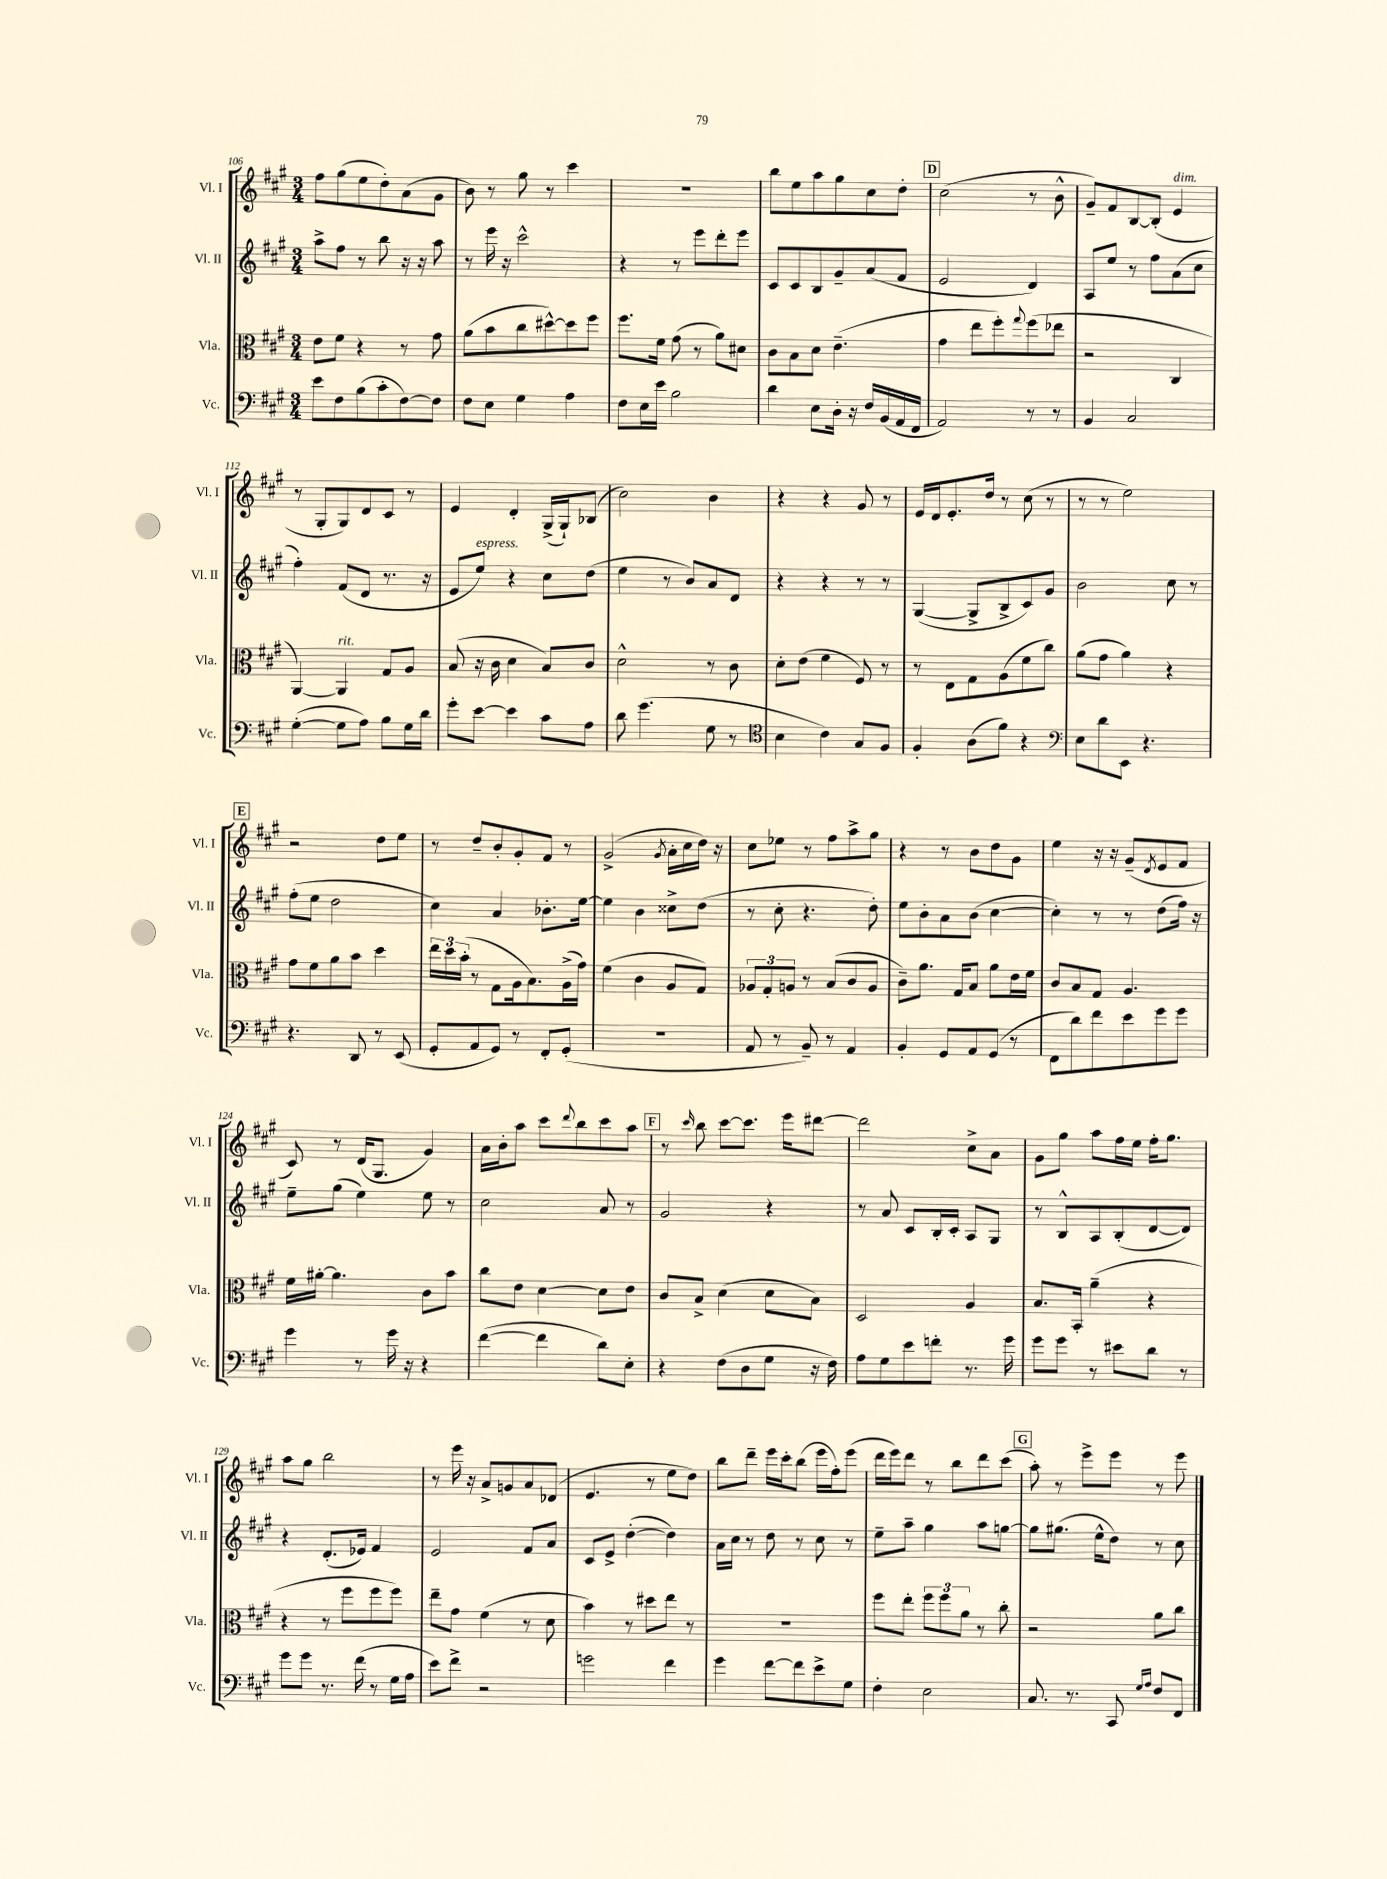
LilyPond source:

<<
\new StaffGroup <<
\new Staff = "s0" \with { instrumentName = "Vl. I" shortInstrumentName = "Vl. I" } {
    \clef treble \key a \major \numericTimeSignature \time 3/4
    fis''8 gis''8( e''8 d''8-.) a'8( gis'8 |
    b'8) r8 gis''8 r8 cis'''4 |
    R2. |
    b''8 e''8 a''8 gis''8 cis''8 d''8-. |
    \mark \markup { \box "D" } cis''2( r8 b'8-^ |
    gis'8--) fis'8 b8~ b8-.( e'4^\markup { \italic "dim." } |
    r8 gis8-. gis8) d'8 cis'8 r8 |
    e'4 d'4-. gis16->( gis16-!) bes8( |
    cis''2) b'4 |
    r4 r4 gis'8 r8 |
    e'16 d'16 e'8.-. d''16 r8 cis''8( r8 |
    r8 r8 e''2) |
    \mark \markup { \box "E" } r2 d''8 e''8 |
    r8 d''8-- b'8-. gis'8-. fis'8 r8 |
    gis'2->( \acciaccatura { gis'8 } a'16-. cis''16 d''16) r16 |
    cis''8 ees''8 r8 fis''8 a''8-> gis''8 |
    r4 r8 b'8 d''8 gis'8 |
    e''4 r16 r16 gis'8--( \acciaccatura { d'8 } e'8 fis'8 |
    cis'8) r8 d'16( gis8. gis'4) |
    a'16 b'16-. a''8 cis'''8 \appoggiatura { d'''8 } b''8 cis'''8 a''8 |
    \mark \markup { \box "F" } r8 \grace { cis'''16 } b''8 cis'''8~ cis'''8. e'''16 dis'''8~ |
    dis'''2 cis''8-> a'8 |
    gis'8 gis''8 a''8 fis''16 e''16 fis''16-. gis''8. |
    a''8 gis''8 b''2 |
    r8 e'''16 r16 a'8-> g'8 a'8 des'8( |
    e'4. r8 e''8 d''8) |
    b''8 d'''8-- e'''16 cis'''16-. b''8( e'''16 fis''16-.) e'''8( |
    d'''16 e'''16) d'''8 r8 b''8 d'''8 cis'''8( |
    \mark \markup { \box "G" } a''8-.) r8 e'''8-> e'''8 r8 e'''8 \bar "|." |
}
\new Staff = "s1" \with { instrumentName = "Vl. II" shortInstrumentName = "Vl. II" } {
    \clef treble \key a \major \numericTimeSignature \time 3/4
    a''8-> fis''8 r8 b''8 r16 r16 a''8 |
    r8 e'''16 r16 cis'''2-^ |
    r4 r8 e'''8 d'''8-. e'''8 |
    cis'8 cis'8 b8 gis'8-- a'8( fis'8 |
    \mark \markup { \box "D" } e'2 d'4) |
    a8 e''8 r8 fis''8 a'8( cis''8 |
    fis''4-.) fis'8( d'8 r8. r16 |
    e'8 e''8^\markup { \italic "espress." }) r4 cis''8 d''8( |
    e''4 r8 b'8) a'8 d'8 |
    r4 r4 r8 r8 |
    gis4~( gis8-> b8-> cis'8) gis'8 |
    b'2 cis''8 r8 |
    \mark \markup { \box "E" } fis''8-.( e''8 d''2 |
    cis''4) a'4 bes'8.-. e''16~ |
    e''4 b'4 cisis''8-> d''8( |
    r8 cis''8-. r4. d''8-.) |
    e''8 b'8-. a'8 b'8( cis''4~ |
    cis''4-.) r8 r8 d''8( fis''16) r16 |
    e''8-- gis''8( e''4) e''8 r8 |
    cis''2 a'8 r8 |
    \mark \markup { \box "F" } gis'2 r4 |
    r8 a'8 cis'8 b16-. cis'16-. a8 gis8 |
    r8 b8-^ a8 b8-.( d'8~ d'8) |
    r4 d'8.-.( ees'16) fis'4 |
    e'2 fis'8 a'8 |
    cis'8 e'8-> d''4~-.( d''4) |
    a'16 cis''16 r8 d''8 r8 cis''8 r8 |
    e''8-- a''8-- gis''4 a''8 g''8~ |
    \mark \markup { \box "G" } g''8 gis''8.( e''16-^ d''8) r8 cis''8 \bar "|." |
}
\new Staff = "s2" \with { instrumentName = "Vla." shortInstrumentName = "Vla." } {
    \clef alto \key a \major \numericTimeSignature \time 3/4
    e'8 fis'8 r4 r8 gis'8 |
    a'8( b'8 cis''8 dis''8~-^) dis''8 fis''8 |
    fis''8. fis'16 gis'8( r8 a'8) dis'8 |
    cis'8 b8 d'8 e'4.--( |
    \mark \markup { \box "D" } gis'4 e''8 fis''8-.) \appoggiatura { gis''8 } fis''8( ees''8 |
    r2 cis4 |
    a,4~) a,4^\markup { \italic "rit." } gis8 a8 |
    b8( r16 cis'16 d'4 b8) cis'8 |
    d'2-^ r8 cis'8 |
    d'8-. e'8( fis'4 fis8) r8 |
    r8 e8 gis8 a8( fis'8 cis''8) |
    a'8( gis'8 a'4) r4 |
    \mark \markup { \box "E" } gis'8 fis'8 a'8 b'8 d''4 |
    \tuplet 3/2 { e''16 d''16 b'16-.( } r8 gis8 a16 b8.) a16->( gis'16) |
    fis'4( cis'4 a8 gis8) |
    \tuplet 3/2 { aes8 gis8-. a8 } r8 b8( cis'8 a8 |
    cis'8--) a'8. gis16 b8 a'8 e'16 fis'16 |
    cis'8 b8 gis8 a4. |
    fis'16 ais'16~-. ais'4. cis'8 b'8 |
    cis''8 e'8 d'4~ d'8 e'8 |
    \mark \markup { \box "F" } cis'8 b8-> d'4( d'8 b8) |
    d2 a4 |
    b8. b,16-. a'4--( r4 |
    r4 r8 fis''8 fis''8 fis''8) |
    e''8-- gis'8 fis'4( r8 d'8 |
    b'4) r8 dis''8 e''8 r8 |
    R2. |
    fis''8 e''8-. \tuplet 3/2 { fis''8 fis''8 a'8 } r8 cis''8-. |
    \mark \markup { \box "G" } r2 a'8 cis''8 \bar "|." |
}
\new Staff = "s3" \with { instrumentName = "Vc." shortInstrumentName = "Vc." } {
    \clef bass \key a \major \numericTimeSignature \time 3/4
    e'8 fis8 b8( cis'8-. fis8~) fis8 |
    fis8 e8 gis4 a4 |
    fis8 e16 e'16 b2 |
    d'4 e8 d16-. r16 fis16 b,16( a,16 fis,16 |
    \mark \markup { \box "D" } a,2) r8 r8 |
    b,4 cis2 |
    gis4~-.( gis8 a8) b8 gis16 d'16 |
    gis'8-. e'8~ e'4 cis'8 a8 |
    d'8 gis'4.( gis8 r8 |
    \clef tenor b4 cis'4) gis8 fis8 |
    fis4-. a8( fis'8) r4 |
    \clef bass e8 d'8 e,8 r4. |
    \mark \markup { \box "E" } r4. d,8 r8 e,8( |
    gis,8-. a,8 gis,8) r8 fis,8-. gis,8-.( |
    R2. |
    a,8 r8 b,8--) r8 a,4 |
    b,4-. gis,8 a,8 gis,8( r8 |
    fis,8 d'8) fis'8 e'8 gis'8 gis'8 |
    gis'4 r8 gis'16 r16 r4 |
    fis'4~( fis'4 d'8) e8-. |
    \mark \markup { \box "F" } r4 fis8( d8 gis8 r16 fis16) |
    a8 gis8 e'8 f'8-. r8. gis'16 |
    gis'8 gis'8 r8 eis'8 d'8 r8 |
    gis'8 gis'8 r8. fis'16( r8 gis16 a16 |
    e'8) fis'8-> r2 |
    g'2 fis'4 |
    gis'4 fis'8~ fis'8 e'8-> gis8 |
    fis4-. e2 |
    \mark \markup { \box "G" } cis8. r8. cis,8 \grace { gis16 a16 } fis8 fis,8 \bar "|." |
}
>>
>>
\layout { \context { \Score currentBarNumber = #106 } }
